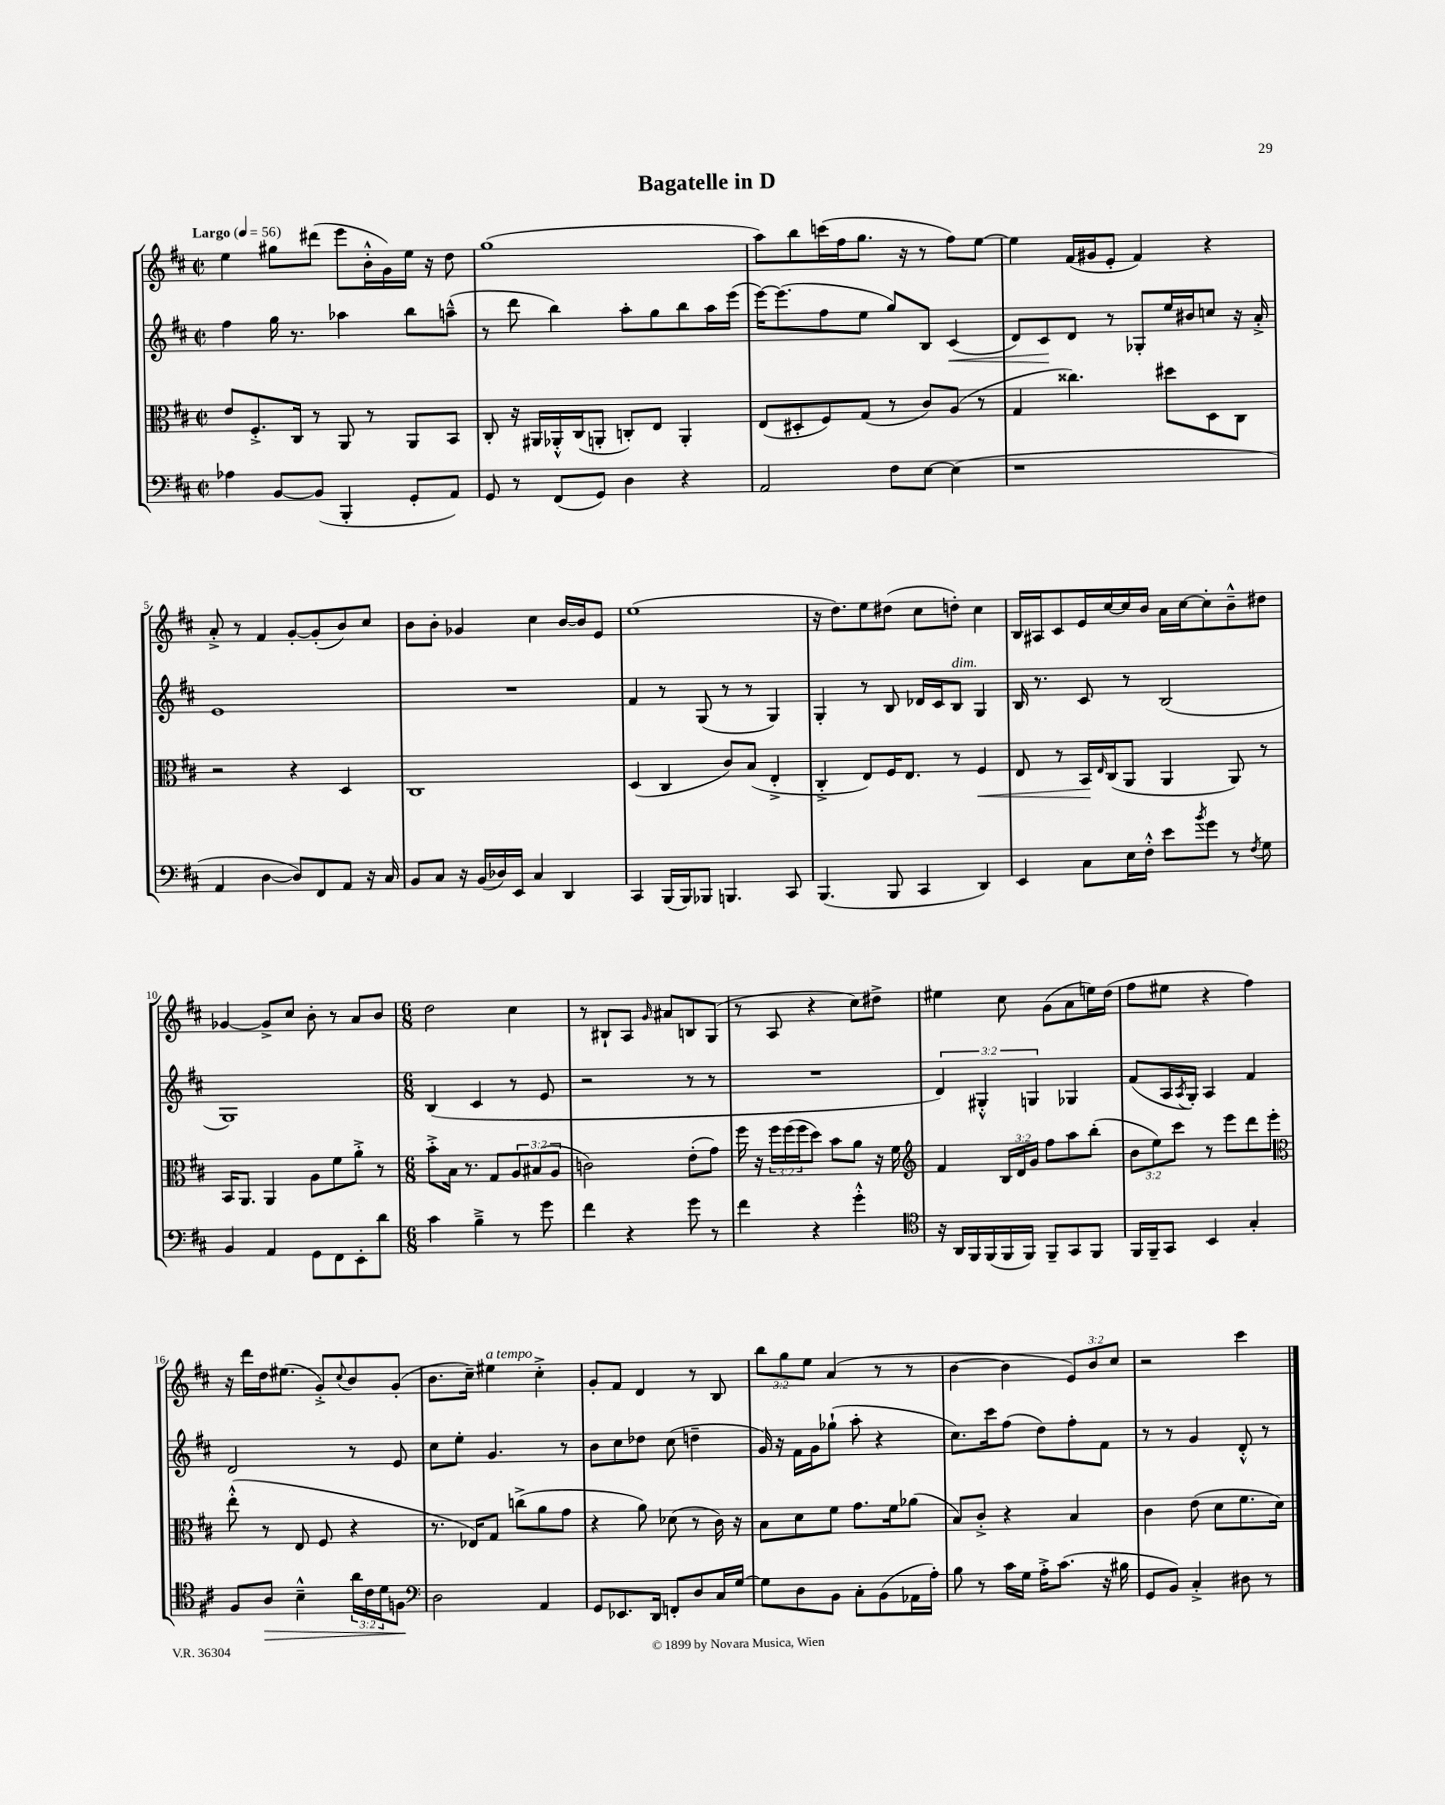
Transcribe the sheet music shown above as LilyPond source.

\header { title = "Bagatelle in D" }
<<
\new StaffGroup <<
\new Staff = "s0" {
    \clef treble \key d \major \defaultTimeSignature \time 2/2 \override Staff.TupletNumber.text = #tuplet-number::calc-fraction-text \tempo "Largo" 4 = 56
    e''4 gis''8 dis'''8( e'''8 b'16-.-^ g'16) e''16 r16 d''8 |
    g''1( |
    a''8) b''8 c'''16( fis''16 g''8. r16 r8 fis''8) e''8~ |
    e''4 fis'16( gis'16 e'8-. fis'4) r4 |
    a'8-.-> r8 fis'4 g'8~-. g'8-.( b'8) cis''8 |
    b'8 b'8-. ges'4 cis''4 b'16~ b'16 e'8 |
    e''1( |
    r16 d''8.) e''8 dis''8( cis''8 d''8-.) cis''4 |
    b16 ais16 cis'8 e'16 cis''16~ cis''16 b'16 a'16 cis''16~ cis''8-. b'8---^ dis''8 |
    ges'4~ ges'8-> cis''8 b'8-. r8 a'8 b'8 |
    \numericTimeSignature \time 6/8 d''2 cis''4 |
    r8 bis8-! a8 \grace { g'16 } ais'8 b8 g8( |
    r8 a8 r4 cis''8) dis''8-> |
    eis''4 cis''8 g'8( a'8 e''16) d''16( |
    fis''8 eis''8 r4 fis''4) |
    r16 d'''16 d''16 eis''8.( g'8-.->) \appoggiatura { cis''8 } b'8 g'8-.( |
    b'8. cis''16--) eis''4^\markup { \italic "a tempo" } cis''4-.-> |
    g'8-. fis'8 d'4 r8 b8 |
    \tuplet 3/2 { b''8 g''8 e''8 } a'4( r8 r8 |
    b'4~ b'4 \tuplet 3/2 { e'8) b'8 cis''8 } |
    r2 cis'''4 \bar "|." |
}
\new Staff = "s1" {
    \clef treble \key d \major \defaultTimeSignature \time 2/2 \override Staff.TupletNumber.text = #tuplet-number::calc-fraction-text
    fis''4 g''16 r8. aes''4 b''8 a''8---^( |
    r8 d'''8 b''4) a''8-. g''8 b''8 a''16 e'''16( |
    e'''16~) e'''8.( fis''8 e''8 g''8) b8 cis'4\<( |
    d'8) cis'8\! d'8 r8 ges8-. e''16 bis'16 c''8 r16 a'16-.-> |
    e'1 |
    R1 |
    fis'4 r8 g8( r8 r8 g4) |
    g4-. r8 b8 des'16 cis'16 b8^\markup { \italic "dim." } g4 |
    b16 r8. cis'8 r8 b2( |
    g1) |
    \numericTimeSignature \time 6/8 b4( cis'4 r8 e'8 |
    r2 r8 r8 |
    R2. |
    \tuplet 3/2 { d'4) gis4-.-^ g4 } ges4 |
    fis'8( a16 \acciaccatura { a8 } g16-.) a4 fis'4 |
    d'2 r8 e'8 |
    cis''8 e''8-. g'4. r8 |
    b'8 cis''8 des''8 cis''8( d''4-- |
    g'16) r16 fis'16 g'16 ges''8-!( a''8-. r4 |
    cis''8.) cis'''16 fis''8( d''8) fis''8-. fis'8 |
    r8 r8 g'4 d'8-.-^ r8 \bar "|." |
}
\new Staff = "s2" {
    \clef alto \key d \major \defaultTimeSignature \time 2/2 \override Staff.TupletNumber.text = #tuplet-number::calc-fraction-text
    e'8 fis8.-.-> cis16 r8 a,8 r8 a,8 b,8 |
    cis8-. r16 ais,16 aes,16-.-^ cis16( a,8-. c8-.) e8 a,4-. |
    e8( dis8-. fis8) g8( r8 cis'8) a8( r8 |
    g4 cisis''4.) dis''8 d8 cis8 |
    r2 r4 d4 |
    cis1 |
    d4( cis4 cis'8) b8( e4-.-> |
    cis4-.-> e8) fis16 e8. r8 fis4\< |
    e8 r8 b,16\! \grace { e16 } cis16( a,8 a,4 a,8) r8 |
    b,16 a,8. a,4 a8 fis'8 a'8-.-> r8 |
    \numericTimeSignature \time 6/8 b'8-.-> b16 r8. g8 \tuplet 3/2 { a8 bis8( a8 } |
    c'2) e'8-.( g'8) |
    fis''16 r16 \tuplet 3/2 { fis''16 fis''16( fis''16 } d''8) b'8 a'8 r16 fis'16 |
    \clef treble fis'4 \tuplet 3/2 { b16 d'16 g'16 } fis''8 a''8 b''8-.( |
    \tuplet 3/2 { b'8 e''8) cis'''8 } r8 e'''8 d'''8 e'''8-. |
    \clef alto e''8-.-^( r8 e8 fis8 r4 |
    r8. ees16) g8 c''8->( a'8 g'8 |
    r4 a'8) des'8( r8 cis'16) r16 |
    b8 d'8 fis'8 g'8. fis'16 aes'8( |
    b8) cis'8-.-> r4 b4 |
    cis'4 e'8( d'8 fis'8. d'16) \bar "|." |
}
\new Staff = "s3" {
    \clef bass \key d \major \defaultTimeSignature \time 2/2 \override Staff.TupletNumber.text = #tuplet-number::calc-fraction-text
    aes4 b,8~ b,8( b,,4-. g,8-. a,8) |
    g,8 r8 fis,8( g,8) d4 r4 |
    a,2 fis8 e8~ e4( |
    r1 |
    a,4 d4~ d8) fis,8 a,8 r16 cis16 |
    b,8 cis8 r16 b,16( des16) e,16 cis4 d,4 |
    cis,4 b,,16( b,,16) bes,,8 b,,4. cis,8 |
    b,,4.( b,,8 cis,4 d,4) |
    e,4 cis8 e16 fis16-.-^ e'8 \acciaccatura { b'8 } g'8 r8 \acciaccatura { fis8 } g8 |
    b,4 a,4 g,8 fis,8 e,8-. d'8 |
    \numericTimeSignature \time 6/8 cis'4 b4---> r8 g'8 |
    fis'4 r4 g'8 r8 |
    fis'4 r4 g'4-.-^ |
    \clef tenor r16 a,16 fis,16 fis,16( fis,16 fis,16) fis,8-- g,8 fis,8 |
    fis,16 fis,16-- g,8 b,4 g4-. |
    fis8 a8\> b4---^ \tuplet 3/2 { a'16 cis'16 d'16 } f8\! |
    \clef bass d2 a,4 |
    g,8 ees,8. d,16 f,8-. d8 cis16 g16~ |
    g8 d8 b,8 cis8-. b,8( aes,16 a16-.) |
    b8 r8 cis'16 g16 a16-.-> cis'8.( r16 bis16 |
    g,8 b,8) cis4-.-> dis8 r8 \bar "|." |
}
>>
>>
